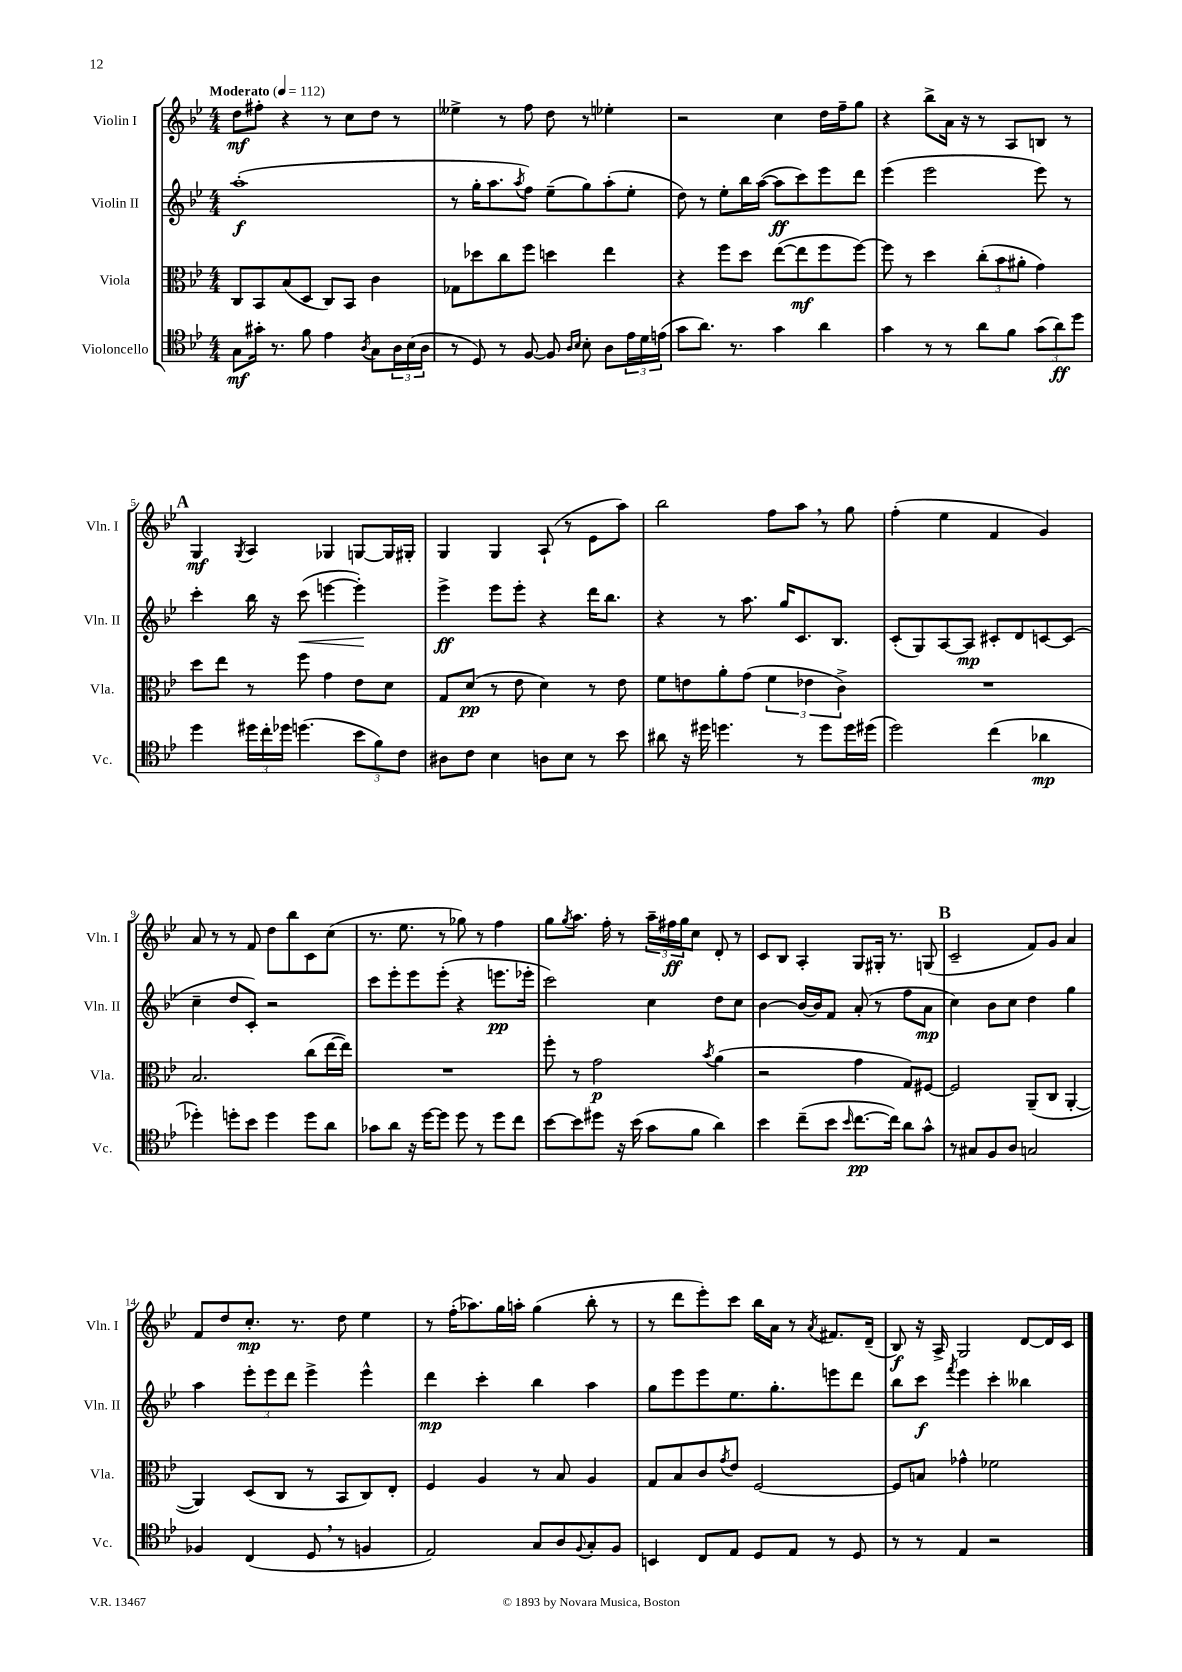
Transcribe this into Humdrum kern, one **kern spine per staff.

**kern	**dynam	**kern	**dynam	**kern	**dynam	**kern	**dynam
*part4	*part4	*part3	*part3	*part2	*part2	*part1	*part1
*staff4	*staff4	*staff3	*staff3	*staff2	*staff2	*staff1	*staff1
*I"Violoncello	*	*I"Viola	*	*I"Violin II	*	*I"Violin I	*
*I'Vc.	*	*I'Vla.	*	*I'Vln. II	*	*I'Vln. I	*
*clefC4	*	*clefC3	*	*clefG2	*	*clefG2	*
*k[b-e-]	*	*k[b-e-]	*	*k[b-e-]	*	*k[b-e-]	*
*M4/4	*	*M4/4	*	*M4/4	*	*M4/4	*
*MM112	*	*MM112	*	*MM112	*	*MM112	*
=1	=1	=1	=1	=1	=1	=1	=1
!	!	!	!	!	!	!LO:TX:a:B:t=Moderato	!
8G\L	mf	8C/L	.	(1aa'	f	8dd\L	mf
16g#X'\Jk	.	8BB-/	.	.	.	8ff#X'\J	.
8.r	.	.	.	.	.	.	.
.	.	(8B-/	.	.	.	4r	.
8f\	.	8D/J	.	.	.	.	.
4e-\	.	8C/L)	.	.	.	8r	.
.	.	8BB-/J	.	.	.	8cc\L	.
8qA/	.	.	.	.	.	.	.
8G\L	.	4c\	.	.	.	8dd\J	.
24A\L	.	.	.	.	.	8r	.
(24B-\	.	.	.	.	.	.	.
24A\JJ	.	.	.	.	.	.	.
=2	=2	=2	=2	=2	=2	=2	=2
8r	.	8G-X\L	.	8r	.	4ee--X^\	.
8D/)	.	8dd-X\	.	16gg'\KL	.	.	.
.	.	.	.	8.aa\	.	.	.
8r	.	8cc\	.	.	.	8r	.
.	.	.	.	8qaa/	.	.	.
[8F/	.	8ff\J	.	8ff\J)	.	8ff\	.
8F/]	.	4ddn\	.	(8ee-~\L	.	8dd\	.
16qqA/LL	.	.	.	.	.	.	.
16qqB-/JJ	.	.	.	.	.	.	.
8B-'\	.	.	.	8gg\)	.	8r	.
8A\L	.	4ee-\	.	(8aa'\	.	4ee-X'\	.
24e-\L	.	.	.	8ee-'\J	.	.	.
24d\	.	.	.	.	.	.	.
(24en\JJ	.	.	.	.	.	.	.
=3	=3	=3	=3	=3	=3	=3	=3
8g\L	.	4r	.	8dd\)	.	2r	.
8.a\J)	.	.	.	8r	.	.	.
.	.	8ff\L	.	8ee-'\L	.	.	.
8.r	.	.	.	.	.	.	.
.	.	8dd\J	.	16bb-\L	.	.	.
.	.	.	.	([16aa\JJ	.	.	.
4g\	.	([8ee-\L	.	8aa\L]	ff	4cc\	.
.	.	8ee-\]	mf	8ccc\)	.	.	.
4a\	.	8ff\	.	8eee-\	.	16dd\LL	.
.	.	.	.	.	.	16ff~\J	.
.	.	[8ff\J)	.	8ddd\J	.	8gg\J	.
=4	=4	=4	=4	=4	=4	=4	=4
4g\	.	8ff\]	.	(4eee-\	.	4r	.
.	.	8r	.	.	.	.	.
8r	.	4dd\	.	2eee-\	.	8bb-^\L	.
8r	.	.	.	.	.	16a\Jk	.
.	.	.	.	.	.	16r	.
8a\L	.	(12cc'\L	.	.	.	8r	.
.	.	12b-\	.	.	.	.	.
8f\J	.	.	.	.	.	8A/L	.
.	.	12a#X'\J	.	.	.	.	.
(12g\L	.	4g\)	.	8eee-\)	.	8Bn/J	.
12a\)	ff	.	.	.	.	.	.
.	.	.	.	8r	.	8r	.
12dd\J	.	.	.	.	.	.	.
!!LO:LB:g=z
!!LO:REH:place=s1:t=A
=5	=5	=5	=5	=5	=5	=5	=5
4dd\	.	8dd\L	.	4ccc'\	.	4G/	mf
.	.	8ee-\J	.	.	.	.	.
.	.	.	.	.	.	8qG/	.
24dd#X\LL	.	8r	.	16bb-\	.	4A/	.
24cc'\	.	.	.	.	.	.	.
.	.	.	.	16r	.	.	.
24dd-X\JJ	.	.	.	.	.	.	.
!	!	!	!	!	!LO:HP:b	!	!
(4.ddn\	.	8ff\	.	(8ccc\	<	.	.
.	.	4g\	.	[4eeen\	.	4G-X/	.
12b-\L	.	8e-\L	.	4eee'\])	.	[8Gn/L	.
12f\)	.	.	.	.	.	.	.
.	.	8d\J	.	.	.	16G/L]	.
12c\J	.	.	.	.	.	.	.
.	.	.	.	.	.	16G#X'/JJ	.
.	.	.	.	.	[	.	.
=6	=6	=6	=6	=6	=6	=6	=6
8A#X\L	.	8G/L	.	4eee-^\	ff	4G/	.
8c\J	.	(8d/J	pp	.	.	.	.
4B-\	.	8r	.	8eee-\L	.	4G/	.
.	.	8e-\	.	8eee-'\J	.	.	.
8An\L	.	4d\)	.	4r	.	(8A`/	.
8B-\J	.	.	.	.	.	8r	.
8r	.	8r	.	16ddd\KL	.	8e-\L	.
.	.	.	.	8.bb-\J	.	.	.
8b-\	.	8e-\	.	.	.	8aa\J)	.
=7	=7	=7	=7	=7	=7	=7	=7
8a#X\	.	8f\L	.	4r	.	2bb-\	.
16r	.	8en\	.	.	.	.	.
16dd#X\	.	.	.	.	.	.	.
4.ddn\	.	8a'\	.	8r	.	.	.
.	.	(8g\J	.	8.aa\	.	.	.
.	.	6f\	.	.	.	8ff\L	.
.	.	.	.	16gg/KL	.	.	.
8r	.	.	.	8.c/	.	8aa,\J	.
.	.	6e-X\	.	.	.	.	.
8dd\L	.	.	.	.	.	8r	.
.	.	.	.	8.B-/J	.	.	.
.	.	6c^\)	.	.	.	.	.
16dd\L	.	.	.	.	.	8gg\	.
(16dd#X\JJ	.	.	.	.	.	.	.
=8	=8	=8	=8	=8	=8	=8	=8
2dd\)	.	1r	.	(8c'/L	.	(4ff'\	.
.	.	.	.	8G/)	.	.	.
.	.	.	.	[8A/	.	4ee-\	.
.	.	.	.	8A/J]	mp	.	.
(4cc\	.	.	.	8c#X'/L	.	4f/	.
.	.	.	.	8d/	.	.	.
4a-X\	mp	.	.	[8cn/	.	4g/)	.
.	.	.	.	(8c/J]	.	.	.
!!LO:LB:g=z
=9	=9	=9	=9	=9	=9	=9	=9
4dd-X'\)	.	2.B-/	.	4cc~\	.	8a/	.
.	.	.	.	.	.	8r	.
8ddn'\L	.	.	.	8dd/L	.	8r	.
8b-\J	.	.	.	8c'/J)	.	8f/	.
4dd\	.	.	.	2r	.	8dd\L	.
.	.	.	.	.	.	8bb-\	.
8dd\L	.	(8cc\L	.	.	.	8c\	.
8a\J	.	[16ee-\L	.	.	.	(8cc\J	.
.	.	16ee-\JJ])	.	.	.	.	.
=10	=10	=10	=10	=10	=10	=10	=10
8g-X\L	.	1r	.	8ccc\L	.	8.r	.
8a\J	.	.	.	8eee-'\	.	.	.
.	.	.	.	.	.	8.ee-\	.
16r	.	.	.	8eee-\	.	.	.
[16dd\KL	.	.	.	.	.	.	.
8dd\J]	.	.	.	(8eee-'\J	.	8r	.
8dd\	.	.	.	4r	.	8gg-X\)	.
8r	.	.	.	.	.	8r	.
8dd\L	.	.	.	8.eeen\L	pp	4ff\	.
8cc\J	.	.	.	.	.	.	.
.	.	.	.	16eee-X'\Jk	.	.	.
=11	=11	=11	=11	=11	=11	=11	=11
[8b-\L	.	8ff'\	.	2ccc\)	.	8gg\L	.
.	.	.	.	.	.	8qgg/	.
8b-\]	.	8r	.	.	.	8.aa\J	.
8dd#X\J	.	2g\	p	.	.	.	.
.	.	.	.	.	.	16ff'\	.
16r	.	.	.	.	.	8r	.
(16b-\	.	.	.	.	.	.	.
8g\L	.	.	.	4cc\	.	24aa~\LL	.
.	.	.	.	.	.	24ff#X\	ff
.	.	.	.	.	.	24gg\J	.
8f\J	.	.	.	.	.	8cc\J	.
.	.	8qb-/	.	.	.	.	.
4a\)	.	(4a\	.	8dd\L	.	8d'/	.
.	.	.	.	8cc\J	.	8r	.
=12	=12	=12	=12	=12	=12	=12	=12
4b-\	.	2r	.	[4b-\	.	8c/L	.
.	.	.	.	.	.	8B-/J	.
(8cc~\L	.	.	.	16b-/LL_	.	4A'/	.
.	.	.	.	16b-/J]	.	.	.
8b-\J	.	.	.	8f/J	.	.	.
16qqb-/	.	.	.	.	.	.	.
[8.cc\L	pp	4g\	.	(8a'/	.	8G/L	.
.	.	.	.	8r	.	16G#X'/Jk	.
16cc\Jk])	.	.	.	.	.	8.r	.
8a\L	.	8G/L)	.	8ff\L	.	.	.
8g^^\J	.	[8F#X/J	.	8a\J	mp	(8Gn/	.
!!LO:REH:place=s1:t=B
=13	=13	=13	=13	=13	=13	=13	=13
8r	.	2F#/]	.	4cc\)	.	2c~/	.
8G#X/L	.	.	.	.	.	.	.
8F/	.	.	.	8b-\L	.	.	.
8A/J	.	.	.	8cc\J	.	.	.
2Gn/	.	(8AA~/L	.	4dd\	.	8f/L)	.
.	.	8C/J	.	.	.	8g/J	.
.	.	[4AA'/	.	4gg\	.	4a/	.
!!LO:LB:g=z
=14	=14	=14	=14	=14	=14	=14	=14
4F-X/	.	4AA/])	.	4aa\	.	8f/L	.
.	.	.	.	.	.	8dd/	.
(4C/	.	(8D/L	.	12eee-'\L	.	8.cc'/J	mp
.	.	.	.	12eee-\	.	.	.
.	.	8C/J	.	.	.	.	.
.	.	.	.	12ddd\J	.	.	.
.	.	.	.	.	.	8.r	.
8D,/	.	8r	.	4eee-^\	.	.	.
8r	.	8BB-/L	.	.	.	8dd\	.
4Fn/	.	8C/)	.	4eee-^^\	.	4ee-\	.
.	.	8E-'/J	.	.	.	.	.
=15	=15	=15	=15	=15	=15	=15	=15
2E-/)	.	4F/	.	4ddd\	mp	8r	.
.	.	.	.	.	.	(16ff'\KL	.
.	.	.	.	.	.	8.aa-X\)	.
.	.	4A/	.	4ccc'\	.	.	.
.	.	.	.	.	.	16gg\L	.
.	.	.	.	.	.	16aan'\JJ	.
8G/L	.	8r	.	4bb-\	.	(4gg\	.
8A/	.	8B-/	.	.	.	.	.
8qqF/	.	.	.	.	.	.	.
8G'/	.	4A/	.	4aa\	.	8bb-'\	.
8F/J	.	.	.	.	.	8r	.
=16	=16	=16	=16	=16	=16	=16	=16
4BBn/	.	8G/L	.	8gg\L	.	8r	.
.	.	8B-/	.	8eee-\	.	8ddd\L	.
8C/L	.	8c/	.	8eee-\	.	8eee-'\)	.
.	.	8qg/	.	.	.	.	.
8E-/J	.	8e-/J	.	8.ee-\	.	8ccc\J	.
8D/L	.	[2F/	.	.	.	16bb-\LL	.
.	.	.	.	8.gg'\	.	16a\JJ	.
8E-/J	.	.	.	.	.	8r	.
.	.	.	.	.	.	8qa/	.
8r	.	.	.	8eeen\	.	8.f#X/L	.
8D/	.	.	.	8ddd\J	.	.	.
.	.	.	.	.	.	(16d~/Jk	.
=17	=17	=17	=17	=17	=17	=17	=17
8r	.	8F/L]	.	8bb-\L	.	8B-/)	f
8r	.	8Bn/J	.	8ccc\J	f	16r	.
.	.	.	.	.	.	16A^/	.
.	.	.	.	8qfff/	.	.	.
4E-/	.	4g-X^^\	.	4eee-\	.	2G/	.
2r	.	2f-X\	.	4ccc'\	.	.	.
.	.	.	.	4bb--X\	.	[8d/L	.
.	.	.	.	.	.	16d/L]	.
.	.	.	.	.	.	16c/JJ	.
==	==	==	==	==	==	==	==
*-	*-	*-	*-	*-	*-	*-	*-
